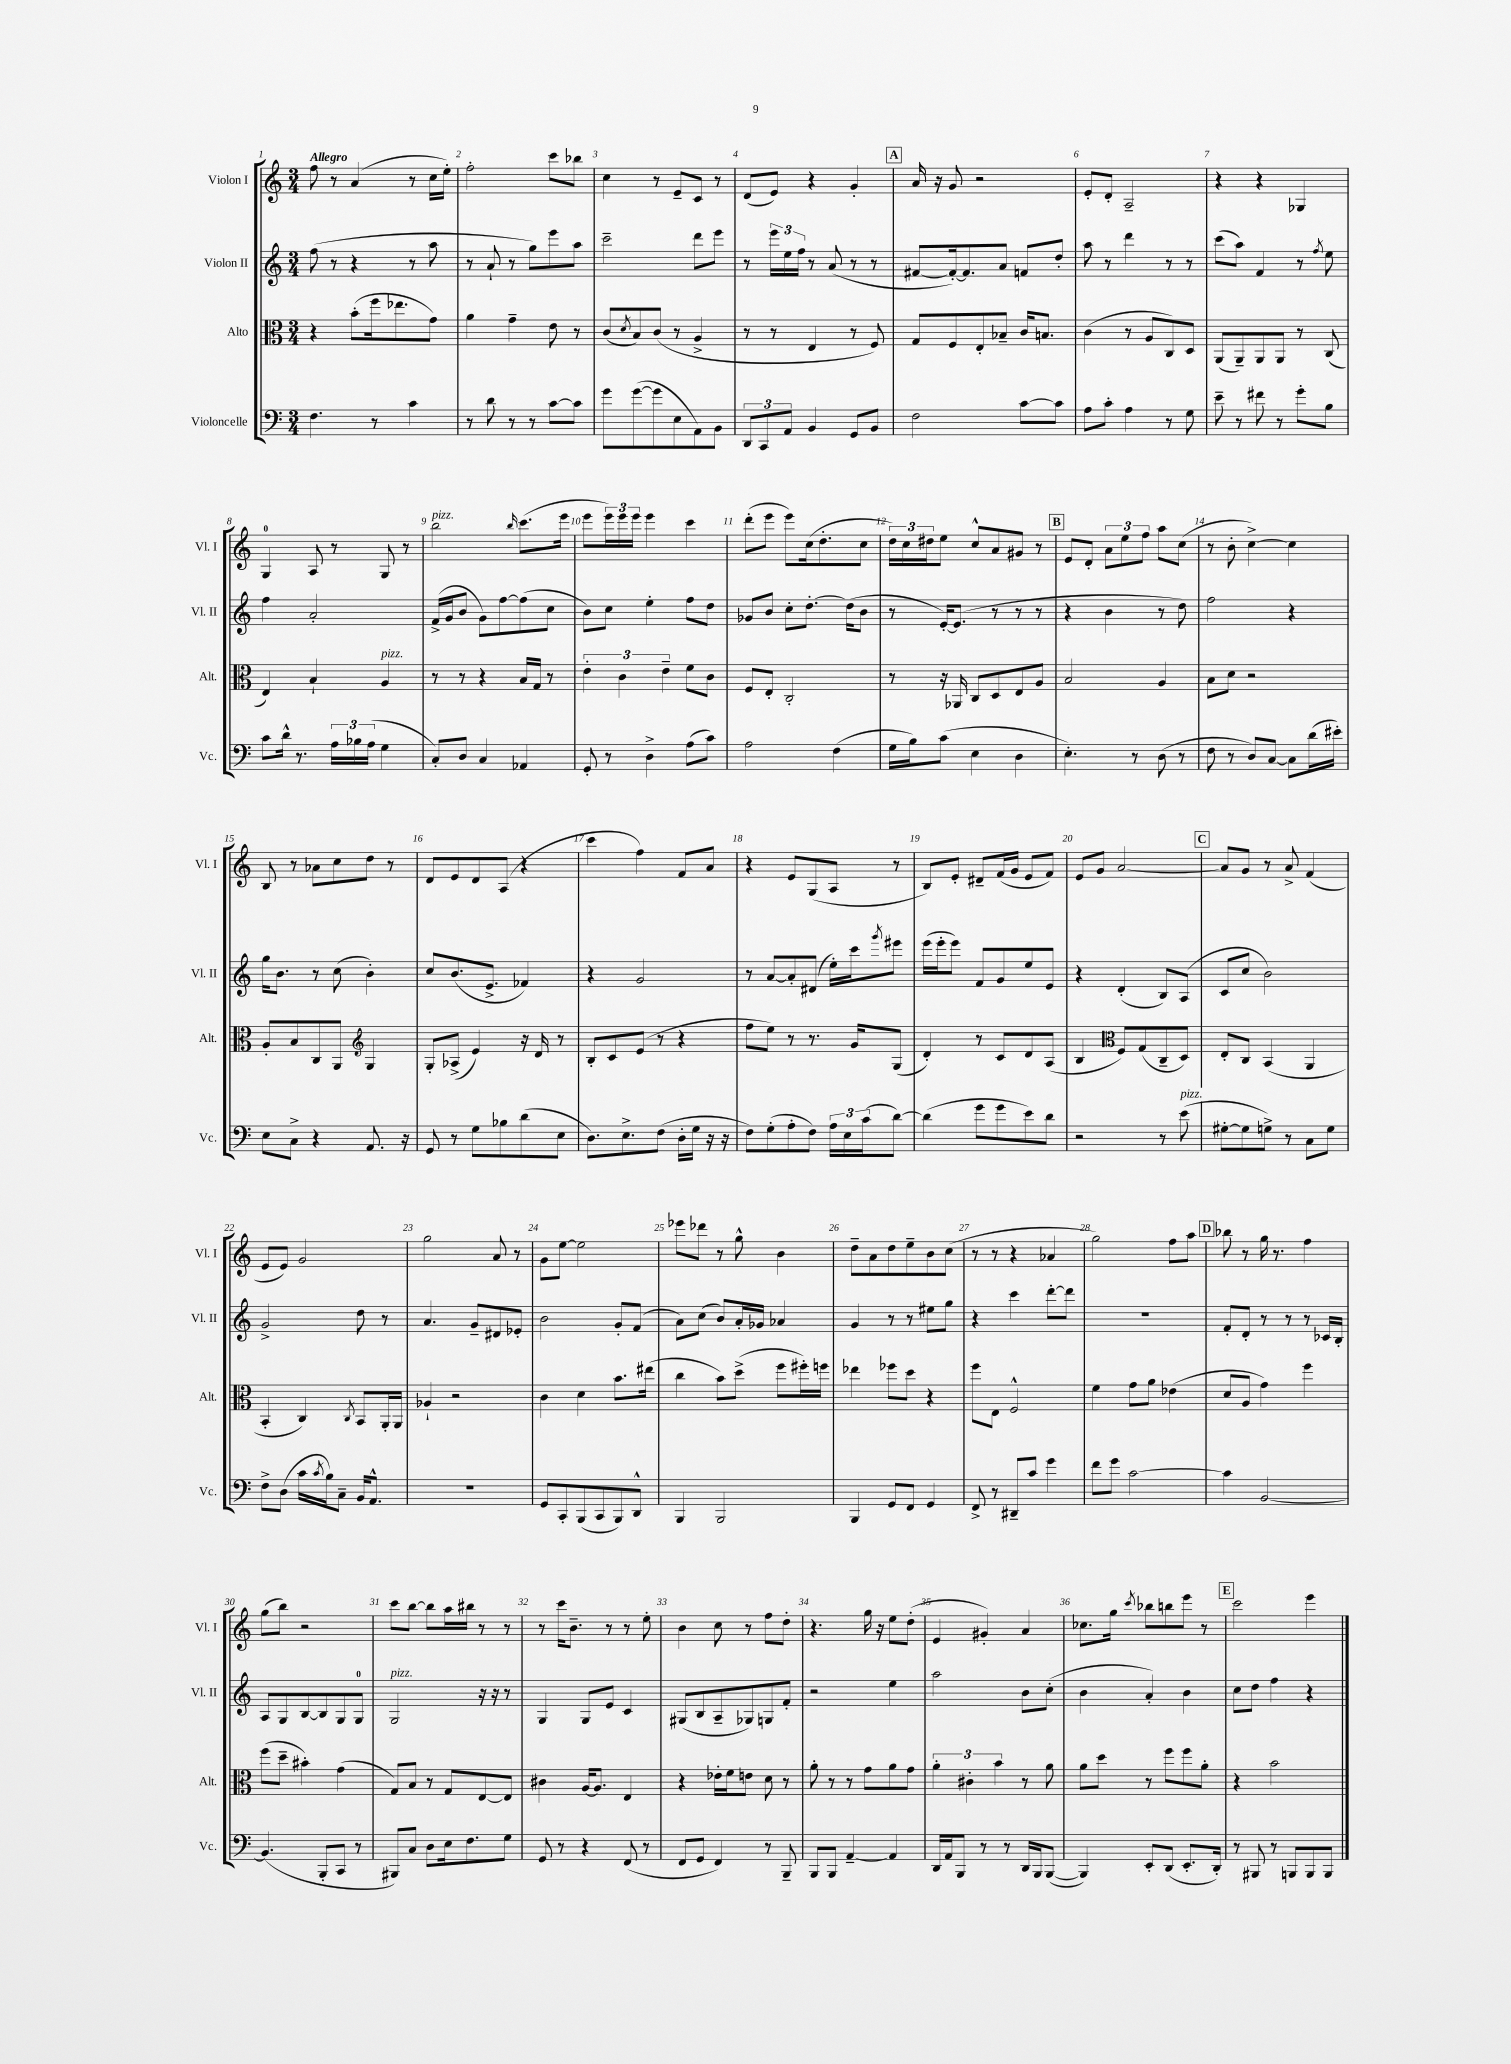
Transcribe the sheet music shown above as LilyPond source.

<<
\new StaffGroup <<
\new Staff = "s0" \with { instrumentName = "Violon I" shortInstrumentName = "Vl. I" } {
    \clef treble \key c \major \numericTimeSignature \time 3/4 \tempo "Allegro"
    f''8 r8 a'4( r8 c''16 e''16-.) |
    f''2-. c'''8 bes''8 |
    c''4 r8 e'8-- c'8 r8 |
    d'8( e'8) r4 g'4-. |
    \mark \markup { \box "A" } a'16 r16 g'8 r2 |
    e'8-. d'8-. a2-- |
    r4 r4 ges4 |
    g4-0 a8 r8 g8 r8 |
    b''2^\markup { \italic "pizz." } \grace { b''16 } c'''8.( e'''16 |
    e'''8 \tuplet 3/2 { e'''16) e'''16 e'''16 } e'''4 c'''4 |
    d'''8-.( e'''8 e'''8) c''16( d''8.-. c''8 |
    \tuplet 3/2 { d''16) c''16 dis''16 } e''8 c''8-^ a'8 gis'8 r8 |
    \mark \markup { \box "B" } e'8 d'8-. \tuplet 3/2 { a'8 e''8 f''8 } a''8 c''8( |
    r8 b'8-. c''4~->) c''4 |
    b8 r8 aes'8 c''8 d''8 r8 |
    d'8 e'8 d'8 a8( r4 |
    c'''4 f''4) f'8 a'8 |
    r4 e'8 g8( a8 r8 |
    b8) e'8-. dis'8-- f'16( g'16 e'8 f'8) |
    e'8 g'8 a'2~ |
    \mark \markup { \box "C" } a'8 g'8 r8 a'8-> f'4( |
    e'8 e'8) g'2 |
    g''2 a'8 r8 |
    g'8 e''8~ e''2 |
    ees'''8 des'''8 r8 g''8-^ b'4 |
    d''8-- a'8 d''8 e''8-- b'8 c''8( |
    r8 r8 r4 aes'4 |
    g''2) f''8 a''8 |
    \mark \markup { \box "D" } bes''8 r8 g''16 r8. f''4 |
    g''8( b''8) r2 |
    c'''8 b''8~ b''8 a''16 bis''16 r8 r8 |
    r8 c'''16 b'8.-- r8 r8 e''8-. |
    b'4 c''8 r8 f''8 d''8-. |
    r4. g''16 r16 e''8 d''8-.( |
    e'4 gis'4-.) a'4 |
    ces''8. g''16 \acciaccatura { c'''8 } bes''8 b''8 e'''8 r8 |
    \mark \markup { \box "E" } c'''2 e'''4 \bar "|." |
}
\new Staff = "s1" \with { instrumentName = "Violon II" shortInstrumentName = "Vl. II" } {
    \clef treble \key c \major \numericTimeSignature \time 3/4
    f''8( r8 r4 r8 a''8 |
    r8 a'8-! r8 g''8) e'''8 a''8 |
    c'''2-- d'''8 e'''8 |
    r8 \tuplet 3/2 { e'''16 e''16 f''16 } r8 a'8( r8 r8 |
    \mark \markup { \box "A" } fis'8~ fis'16~-.) fis'8. a'8 f'8 d''8-. |
    a''8 r8 d'''4 r8 r8 |
    c'''8( a''8) f'4 r8 \acciaccatura { f''8 } e''8 |
    f''4 a'2-. |
    f'16->( g'16 b'8 g'8) f''8~ f''8( c''8 |
    b'8) c''8 e''4-. f''8 d''8 |
    ges'8 b'8 c''8-. d''8.~-. d''16( b'8 |
    r8 e'16~-.) e'8.( r8 r8 r8 |
    \mark \markup { \box "B" } r4 b'4 r8 d''8) |
    f''2 r4 |
    g''16 b'8. r8 c''8( b'4-.) |
    c''8 b'8.( e'8.-> fes'4) |
    r4 g'2 |
    r8 a'8~ a'8-. dis'8( e''16-.) c'''16 \acciaccatura { g'''8 } eis'''8 |
    e'''16( e'''16-. e'''8) f'8 g'8 e''8 e'8 |
    r4 d'4-.( b8) a8( |
    \mark \markup { \box "C" } c'8 c''8 b'2) |
    g'2-> d''8 r8 |
    a'4. g'8-- dis'8 ees'8-. |
    b'2 g'8-. f'8( |
    a'8) c''8( b'8) a'16-. ges'16 aes'4 |
    g'4 r8 r8 eis''8 g''8 |
    r4 c'''4 d'''8~-. d'''8 |
    R2. |
    \mark \markup { \box "D" } f'8-. d'8-. r8 r8 r8 ces'16 b16-. |
    a8 g8 b8~ b8 g8 g8-0 |
    g2^\markup { \italic "pizz." } r16 r16 r8 |
    g4 g8 e'8 c'4 |
    gis8( b8 a8-- ges8) g8 f'8-. |
    r2 e''4 |
    a''2 b'8 c''8-.( |
    b'4 a'4-.) b'4 |
    \mark \markup { \box "E" } c''8 d''8 f''4 r4 \bar "|." |
}
\new Staff = "s2" \with { instrumentName = "Alto" shortInstrumentName = "Alt." } {
    \clef alto \key c \major \numericTimeSignature \time 3/4
    r4 b'8-.( f''16 ees''8. g'8) |
    a'4 g'4-- e'8 r8 |
    c'8( \acciaccatura { d'8 } b8) c'8( r8 a4-> |
    r8 r8 e4 r8 f8) |
    \mark \markup { \box "A" } g8 f8 e8-. bes8-- c'16 b8. |
    c'4( r8 a8 c8) d8 |
    a,8( a,8--) a,8 a,8 r8 c8( |
    e4) b4-! a4^\markup { \italic "pizz." } |
    r8 r8 r4 b16 g16 r8 |
    \tuplet 3/2 { e'4-. c'4 e'4-- } f'8 c'8 |
    f8 e8-. c2-. |
    r8 r16 aes,16 c8 d8 e8 a8 |
    \mark \markup { \box "B" } b2 a4 |
    b8 d'8 r2 |
    a8-. b8 c8 a,8 \clef treble g4 |
    g8-. aes8->( e'4) r16 d'16 r8 |
    b8-. c'8 e'8( r8 r4 |
    f''8 e''8) r8 r8. g'16 g8( |
    d'4-.) r8 c'8 d'8 a8( |
    b4 \clef alto f8) g8( c8-- d8) |
    \mark \markup { \box "C" } e8-. c8 b,4( a,4 |
    b,4-. c4) \acciaccatura { c8 } b,8 a,16-. a,16 |
    aes4-! r2 |
    c'4 d'4 b'8. eis''16( |
    c''4 b'8) d''8->( f''8 fis''16-.) f''16 |
    ees''4 fes''8 d''8 r4 |
    f''8 e8 f2-^ |
    f'4 g'8 a'8 ees'4( |
    \mark \markup { \box "D" } d'8 a8 g'4) f''4 |
    f''8( d''8-- bis'4-.) g'4( |
    g8) b8 r8 g8 e8~ e8 |
    cis'4 a16~ a8. e4 |
    r4 ees'16-. f'16 e'8 d'8 r8 |
    a'8-. r8 r8 g'8 a'8 g'8 |
    \tuplet 3/2 { a'4-. cis'4-. b'4 } r8 a'8 |
    a'8 d''8 r8 f''8 f''8 a'8-. |
    \mark \markup { \box "E" } r4 b'2 \bar "|." |
}
\new Staff = "s3" \with { instrumentName = "Violoncelle" shortInstrumentName = "Vc." } {
    \clef bass \key c \major \numericTimeSignature \time 3/4
    f4. r8 c'4 |
    r8 d'8 r8 r8 c'8~ c'8 |
    g'8 g'8~( g'8 e8 a,8) b,8 |
    \tuplet 3/2 { d,8 c,8 a,8 } b,4 g,8 b,8 |
    \mark \markup { \box "A" } f2 c'8~ c'8 |
    a8 c'8-. a4 r8 g8 |
    e'8-- r8 fis'8 r8 g'8-. b8 |
    c'8 d'16-^ r8. \tuplet 3/2 { a16 bes16 a16( } g4 |
    c8-.) d8 c4 aes,4 |
    g,8-. r8 d4-> a8( c'8) |
    a2 f4( |
    g16 b16) c'8( e4 d4 |
    \mark \markup { \box "B" } e4.-.) r8 d8( r8 |
    f8 r8 d8) c8~ c8 d'16( eis'16-.) |
    e8 c8-> r4 a,8. r16 |
    g,8 r8 g8 bes8 d'8( e8 |
    d8.) e8.-> f8( d16-. g16 r16 r16 |
    f8) g8-.( a8-. f8) \tuplet 3/2 { a16 e16 c'16( } d'8~) |
    d'4( g'8 g'8 e'8) d'8 |
    r2 r8 e'8^\markup { \italic "pizz." }( |
    \mark \markup { \box "C" } gis8~-. gis8 g8->) r8 c8 g8 |
    f8-> d8( c'16 \acciaccatura { c'8 } b16) c8-- b,16 a,8.-^ |
    R2. |
    g,8 c,8-. b,,8( c,8 b,,8) d,8-^ |
    b,,4 b,,2 |
    b,,4 g,8 f,8 g,4 |
    f,8-> r8 dis,8-- c'8 g'4 |
    f'8 g'8 c'2~ |
    \mark \markup { \box "D" } c'4 b,2~ |
    b,4.( b,,8-. c,8 r8 |
    bis,,8) c8 d8 e16 f8. g8 |
    g,8 r8 r4 f,8( r8 |
    f,8 g,8 f,4) r8 b,,8-- |
    b,,8 b,,8 a,4~-- a,4 |
    d,16 a,16 b,,8 r8 r8 d,16 b,,16 b,,8~( |
    b,,4) e,8-. d,8( e,8.-. d,16-.) |
    \mark \markup { \box "E" } r8 bis,,8 r8 b,,8 b,,8 b,,8 \bar "|." |
}
>>
>>
\layout { \context { \Score \override BarNumber.break-visibility = ##(#f #t #t) barNumberVisibility = #all-bar-numbers-visible } }
